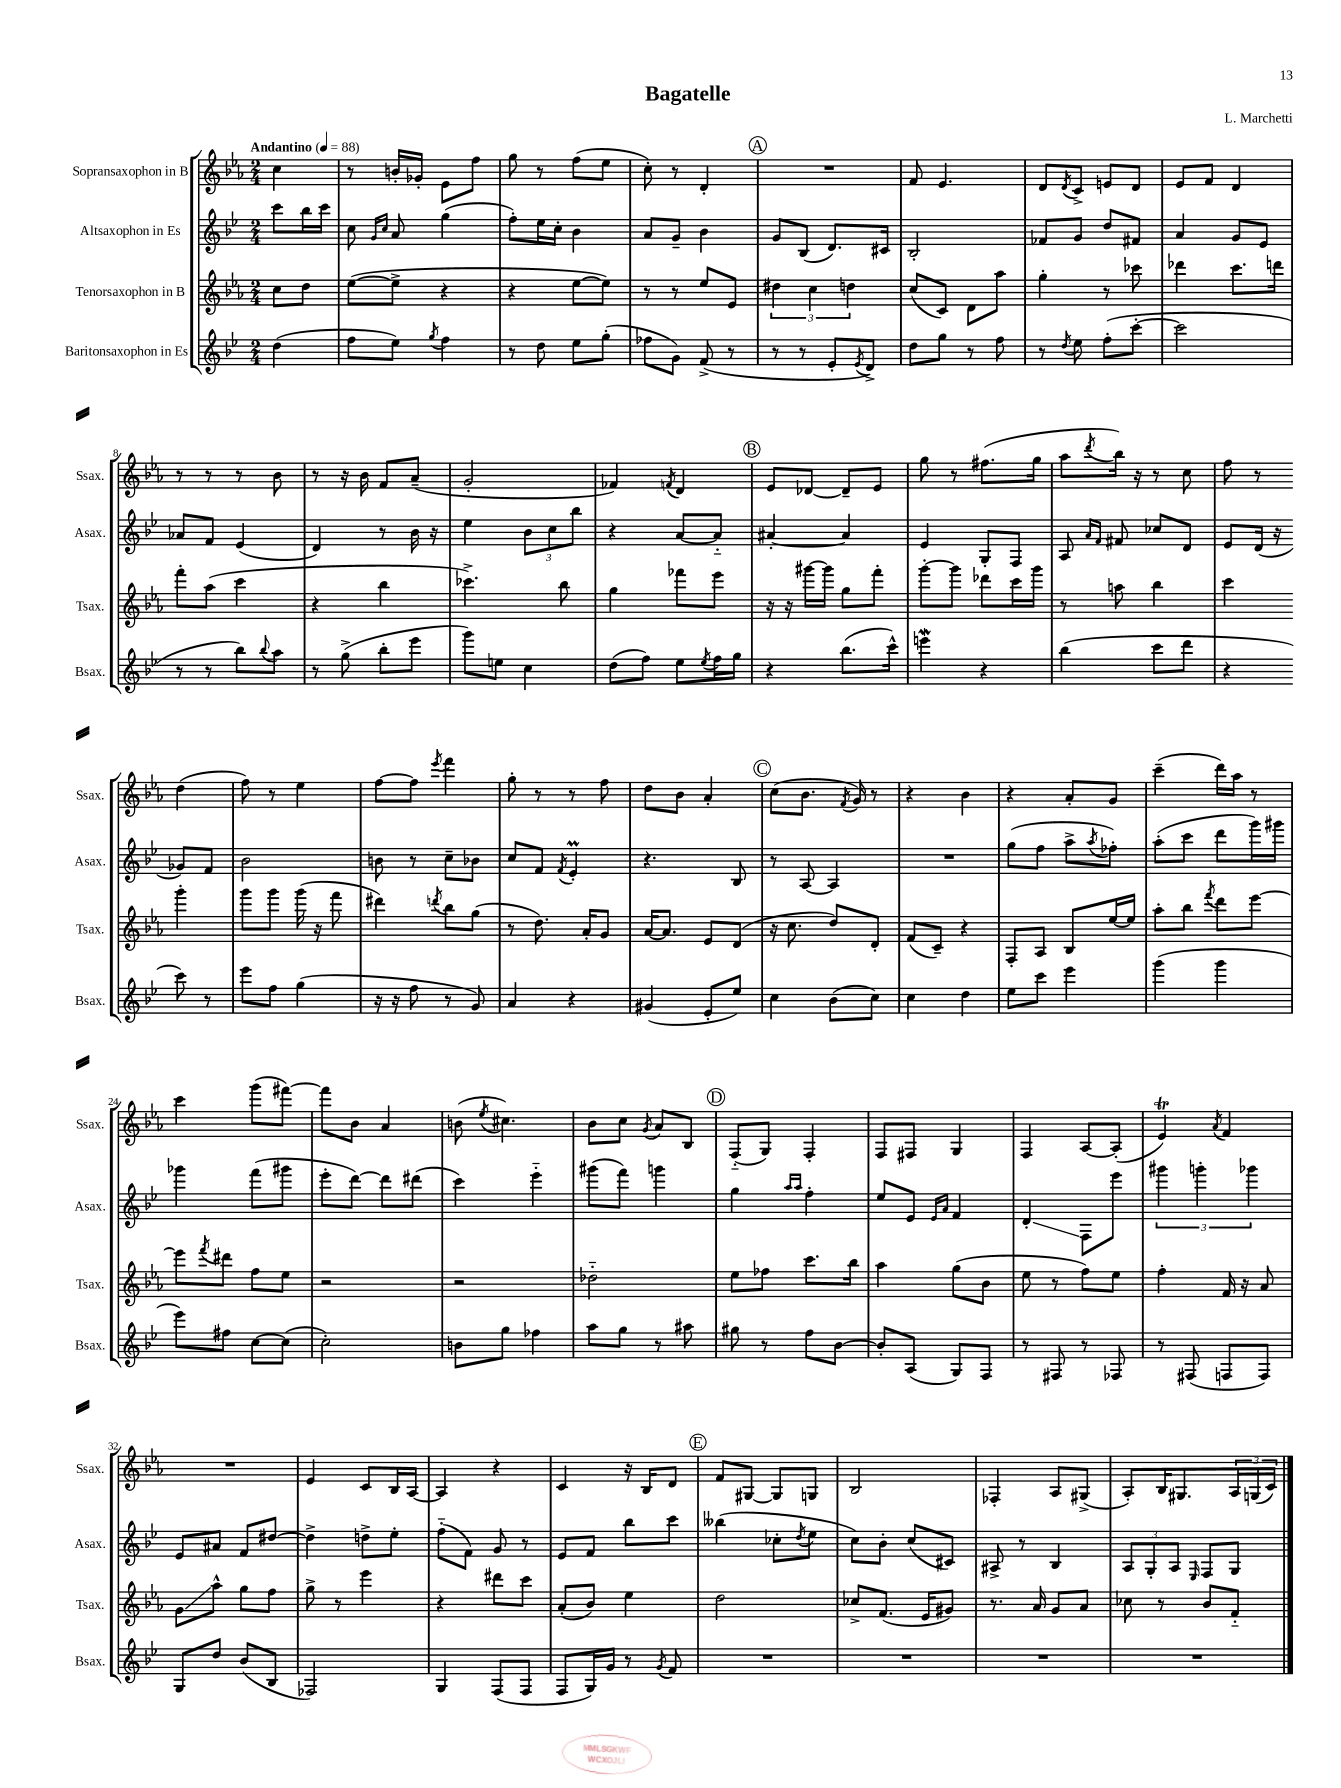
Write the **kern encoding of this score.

**kern	**kern	**kern	**kern
*staff4	*staff3	*staff2	*staff1
*clefG2	*clefG2	*clefG2	*clefG2
*k[b-e-]	*k[b-e-a-]	*k[b-e-]	*k[b-e-a-]
*M2/4	*M2/4	*M2/4	*M2/4
*MM88	*MM88	*MM88	*MM88
(4dd\	8cc\L	8ccc\L	4cc\
.	8dd\J	16bb-\L	.
.	.	16ccc\JJ	.
=	=	=	=
8ff\L	([8ee-\L	8cc\	8r
.	.	16qqg/LL	.
.	.	16qqcc/JJ	.
8ee-\J)	8ee-^\]J	8a/	16b'/LL
.	.	.	16g-'/JJ
8qgg/	.	.	.
4ff\	4r	(4gg\	8e-\L
.	.	.	8ff\J
=	=	=	=
8r	4r	8ff'\L)	8gg\
8dd\	.	16ee-\L	8r
.	.	16cc'\JJ	.
8ee-\L	[8ee-\L	4b-\	(8ff\L
(8gg'\J	8ee-\]J)	.	8ee-\J
=	=	=	=
8ff-\L	8r	8a/L	8cc'\)
8g\J)	8r	8g~/J	8r
(8f^/	8ee-/L	4b-\	4d'/
8r	8e-/J	.	.
=	=	=	=
8r	6dd#\	8g/L	2r
8r	.	(8B-/J	.
.	6cc\	.	.
8e-'/L	.	8.d/L)	.
.	6dd\	.	.
8qe-/	.	.	.
8d^/J)	.	.	.
.	.	16c#/Jk	.
=	=	=	=
8dd\L	(8cc/L	2B-'/	8f/
8gg\J	8c/J)	.	4.e-/
8r	8d\L	.	.
8ff\	8aa-\J	.	.
=	=	=	=
8r	4gg'\	8f-/L	8d/L
8qdd/	.	.	8qd/
8ee-\	.	8g/J	8c^/J
(8ff'\L	8r	8dd/L	8e/L
[8ccc'\J	8ccc-\	8f#/J	8d/J
=	=	=	=
2ccc\]	4ddd-\	4a/	8e-/L
.	.	.	8f/J
.	8.ccc\L	8g/L	4d/
.	.	8e-/J	.
.	16ddd\Jk	.	.
=	=	=	=
8r	8fff'\L	8a-/L	8r
8r	(8aa-\J	8f/J	8r
8bb-\L)	4ccc\	(4e-/	8r
8qqbb-/	.	.	.
8aa\J	.	.	8b-\
=	=	=	=
8r	4r	4d/)	8r
(8gg^\	.	.	16r
.	.	.	16b-\
8bb-'\L	4bb-\	8r	8f/L
8eee-\J	.	16b-\	(8a-~/J
.	.	16r	.
=	=	=	=
8ggg\L)	4.ccc-^\)	4ee-\	2g'/
8ee\J	.	.	.
4cc\	.	12b-\L	.
.	.	12cc\	.
.	8bb-\	.	.
.	.	12bb-\J	.
=	=	=	=
(8dd\L	4gg\	4r	4f-/)
8ff\J)	.	.	.
.	.	.	8qf/
8ee-\L	8fff-\L	[8a/L	4d/
8qee-/	.	.	.
16ff\L	8eee-\J	8a'~/]J	.
16gg\JJ	.	.	.
=	=	=	=
4r	16r	[4a#'/	8e-/L
.	16r	.	.
.	[16ggg#\LL	.	[8d-/J
.	16ggg#\]JJ	.	.
(8.bb-\L	8gg\L	4a#/]	8d-~/]L
.	8fff'\J	.	8e-/J
16ccc^^\Jk)	.	.	.
=	=	=	=
4eee\	[8ggg'\L	4e-/	8gg\
.	8ggg\]J	.	8r
4r	8ddd-\L	8G'/L	(8.ff#\L
.	16ccc\L	8F/J	.
.	16ggg\JJ	.	16gg\Jk
=	=	=	=
(4bb-\	8r	8A/	8aa-\L
.	.	16qqa/LL	.
.	.	16qqf/JJ	8qddd/
.	8aa\	8f#/	16bb-\Jk)
.	.	.	16r
8ccc\L	4bb-\	8cc-/L	8r
8ddd\J	.	8d/J	8cc\
=	=	=	=
4r	4ccc\	8e-/L	8ff\
.	.	(16d/Jk	8r
.	.	16r	.
8ccc\)	4ggg'\	8g-/L)	(4dd\
8r	.	8f/J	.
=	=	=	=
8eee-\L	8ggg\L	2b-\	8ff\)
8ff\J	8ggg\J	.	8r
(4gg\	(16ggg\	.	4ee-\
.	16r	.	.
.	8fff\	.	.
=	=	=	=
16r	4ddd#\)	8b\	[8ff\L
16r	.	.	.
8ff\	.	8r	8ff\]J
.	8qddd/	.	8qeee-/
8r	8bb-\L	8cc~\L	4fff\
8g/)	(8gg\J	8b-\J	.
=	=	=	=
4a/	8r	8cc/L	8gg'\
.	8.dd\)	8f/J	8r
.	.	8qf/	.
4r	.	4e-'/	8r
.	16a-'/LK	.	.
.	8g/J	.	8ff\
=	=	=	=
(4g#/	[16a-/LK	4.r	8dd\L
.	8.a-/]J	.	.
.	.	.	8b-\J
8e-'/L	8e-/L	.	4a-'/
8ee-/J)	(8d/J	8B-/	.
=	=	=	=
4cc\	16r	8r	(8cc\L
.	8.cc\	.	.
.	.	[8A/	8.b-\J
(8b-\L	8dd/L)	4A/]	.
.	.	.	8qf/
.	.	.	16g/)
8cc\J)	8d'/J	.	8r
=	=	=	=
4cc\	(8f/L	2r	4r
.	8c~/J)	.	.
4dd\	4r	.	4b-\
=	=	=	=
8ee-\L	8F'/L	(8gg\L	4r
8ccc\J	8A-/J	8ff\J	.
4eee-\	8B-/L	8aa^\L	8a-'/L
.	.	8qaa/	.
.	[16ee-/L	8ff-'\J)	8g/J
.	16ee-/]JJ	.	.
=	=	=	=
(4ggg\	8aa-'\L	(8aa'\L	(4ccc~\
.	8bb-\J	8ccc\J	.
.	8qfff/	.	.
4ggg\	8ddd\L	8ddd\L	16ddd\LL)
.	.	.	16aa-\JJ
.	[8eee-\J	16ggg\L)	8r
.	.	16ggg#\JJ	.
=	=	=	=
8eee-\L)	8eee-\]L	4ggg-\	4ccc\
.	8qfff/	.	.
8ff#\J	8ddd#\J	.	.
[8cc\L	8ff\L	(8fff\L	(8ggg\L
(8cc\]J	8ee-\J	8ggg#\J	[8fff#\J)
=	=	=	=
2cc'\)	2r	8eee-'\L	8fff#\]L
.	.	[8ddd\J)	8b-\J
.	.	8ddd\]L	4a-/
.	.	(8ddd#\J	.
=	=	=	=
8b\L	2r	4ccc\)	(8b\
.	.	.	8qee-/
8gg\J	.	.	4.cc#\)
4ff-\	.	4eee-'~\	.
=	=	=	=
8aa\L	2dd-'~\	(8ggg#\L	8b-\L
8gg\J	.	8fff\J)	8cc\J
.	.	.	8qg/
8r	.	4ggg\	8a-/L
8aa#\	.	.	8B-/J
=	=	=	=
8gg#\	8ee-\L	4gg\	(8F'~/L
8r	8ff-\J	.	8G/J)
.	.	16qqaa/LL	.
.	.	16qqaa/JJ	.
8ff\L	8.ccc\L	4ff'\	4F'/
[8b-\J	.	.	.
.	16bb-\Jk	.	.
=	=	=	=
8b-'/]L	4aa-\	8ee-/L	8F/L
(8A/J	.	8e-/J	8F#/J
.	.	16qqe-/LL	.
.	.	16qqa/JJ	.
8G/L)	(8gg\L	4f/	4G/
8F/J	8b-\J	.	.
=	=	=	=
8r	8ee-\	4d'/	4F/
8F#/	8r	.	.
8r	8ff\L)	8F\L	[8A-/L
8F-/	8ee-\J	8eee-\J	(8A-'/]J
=	=	=	=
8r	4ff'\	6ggg#\	4e-/)
(8F#/	.	.	.
.	.	6ggg'\	.
.	.	.	8qa-/
8F/L	16f/	.	4f/
.	16r	.	.
.	.	6ggg-\	.
8F/J)	8a-/	.	.
=	=	=	=
8G/L	8g\L	8e-/L	2r
8dd/J	8aa-^^\J	8a#/J	.
(8b-/L	8gg\L	8f/L	.
8B-/J	8ff\J	[8dd#/J	.
=	=	=	=
2F-/)	8gg^\	4dd#^\]	4e-/
.	8r	.	.
.	4eee-\	8dd^\L	8c/L
.	.	8ee-'\J	16B-/L
.	.	.	[16A-/JJ
=	=	=	=
4G/	4r	(8ff'~\L	4A-/]
.	.	8f\J)	.
(8F/L	8ddd#\L	8g/	4r
8F/J	8ccc\J	8r	.
=	=	=	=
8F/L	(8a-'/L	8e-/L	4c/
16G/L)	8b-/J)	8f/J	.
16g/JJ	.	.	.
8r	4ee-\	8bb-\L	16r
.	.	.	16B-/LK
8qg/	.	.	.
8f/	.	8ccc\J	8d/J
=	=	=	=
2r	2dd\	(4bb--\	8f/L
.	.	.	[8G#/J
.	.	8cc-'\L	8G#/]L
.	.	8qdd/	.
.	.	8ee-\J	8G/J
=	=	=	=
2r	8cc-^/L	8cc\L)	2B-/
.	(8.f/J	8b-'\J	.
.	.	(8cc/L	.
.	16e-/LK	.	.
.	8g#/J)	8c#/J)	.
=	=	=	=
2r	8.r	8A#^/	4F-'/
.	.	8r	.
.	16a-/	.	.
.	8g/L	4B-/	8A-/L
.	8a-/J	.	(8G#^/J
=	=	=	=
2r	8cc-\	12A/L	8A-'/L)
.	.	12G'/	.
.	8r	.	16B-/K
.	.	12A/J	.
.	.	.	8.G#/
.	.	16qqE-/	.
.	8b-/L	8F/L	.
.	8f'~/J	8G/J	24A-/L
.	.	.	(24G/
.	.	.	24c/JJ)
==	==	==	==
*-	*-	*-	*-
